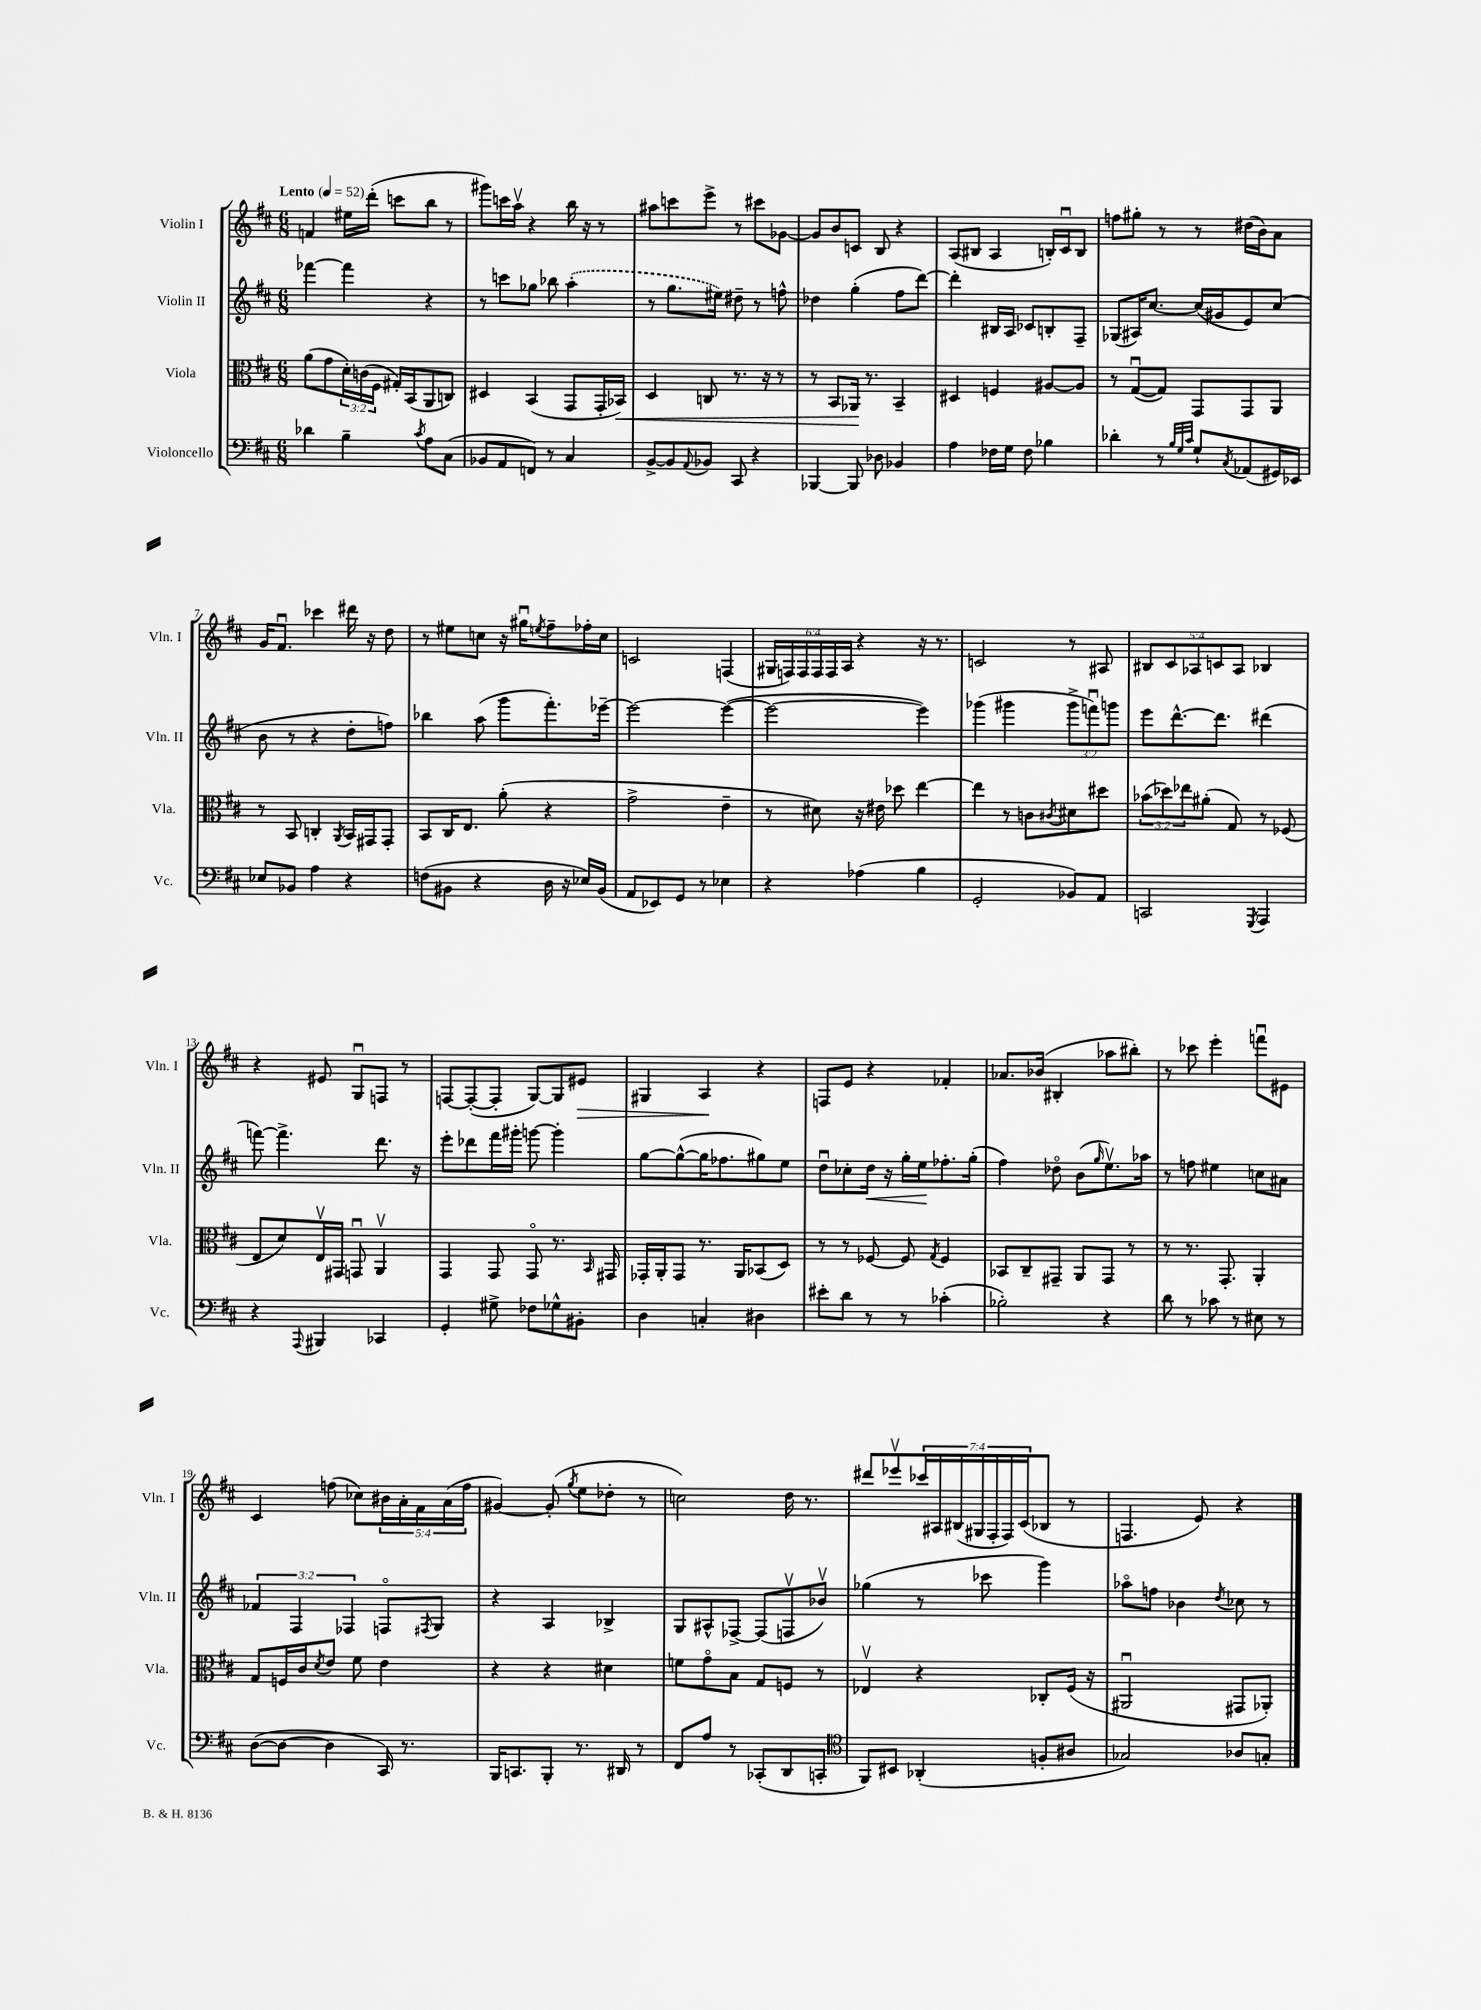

**kern	**kern	**kern	**kern
*staff4	*staff3	*staff2	*staff1
*clefF4	*clefC3	*clefG2	*clefG2
*k[f#c#]	*k[f#c#]	*k[f#c#]	*k[f#c#]
*M6/8	*M6/8	*M6/8	*M6/8
*MM52	*MM52	*MM52	*MM52
4d-\	(8a\L	[4fff-\	4f/
.	8g\	.	.
4B~\	24d'\L)	4fff-\]	16ee#\LL
.	(24c\	.	.
.	.	.	(16ddd'\JJ
.	24F#\JJ	.	.
.	16G#'/LL)	.	8ccc\L
.	(16BB/J	.	.
8qc#/	.	.	.
8A\L	8AA/	4r	8bb\J
(8C#\J	8C/J)	.	8r
=	=	=	=
8BB-/L	4D#/	8r	8ggg#\L)
8AA/	.	8ccc\L	16ccc\L
.	.	.	16aav\JJ
8FF/J)	(4BB/	8gg-\J	4r
8r	.	8bb-\	.
4C#/	8GG/L	(4aa'\	16bb\
.	.	.	16r
.	16GG'/L	.	8r
.	16BB-/JJ)	.	.
=	=	=	=
[8BB^/L	4D/	8r	8aa#\L
8BB/]	.	8.gg\L	8ccc\
8qqAA/	.	.	.
8BB-/J	8C/	.	8eee^\J
.	.	16ee#\Jk)	.
8CC#/	8.r	8dd#~\	8r
4r	.	8r	8ccc#\L
.	16r	.	.
.	8r	8ff^^\	[8g-\J
=	=	=	=
[4BBB-/	8r	4dd-\	8g-/]L
.	8BB/L	.	8b/
8BBB-/]	16AA-/Jk	(4gg'\	8c/J
.	8.r	.	.
8D-\	.	.	8B/
4BB-/	4BB~/	8ff#\L	4r
.	.	[8ddd\J)	.
=	=	=	=
4A\	4D#/	4ddd'\]	(8A/L
.	.	.	8B#/J
16F-\LL	4F/	16B#/LL	4A/
16G\JJ	.	16A/JJ	.
8F-\	.	8c-/L	.
4B-\	[8A#/L	8B'/	16B'/LL)
.	.	.	16c#u/J
.	8A#/]J	8F#~/J	8B/J
=	=	=	=
4d-'\	8r	(8G-/L	8ff\L
.	([8Gu/L	16A#/K)	8gg#'\J
.	.	[8.cc#/J	.
8r	8G/]J)	.	8r
32qqB/LLL	.	.	.
32qqG/	.	.	.
32qqc#/JJJ	.	.	.
8G`/L	8GG/L	(16cc#/]LL	8r
.	.	16g#/J	.
8qC#/	.	.	.
(8AA-/	8GG/	8e/)	(16dd#\LL
.	.	.	16b\J)
16GG#/L)	8AA/J	(8cc#/J	8a\J
16EE-/JJ	.	.	.
=	=	=	=
8E-/L	8r	8b\	16g/LK
.	.	.	8.f#u/J
8BB-/J	8BB/	8r	.
4A\	4C'/	4r	4ccc-\
.	8qAA/	.	.
4r	16BB/LL	8dd'\L	16ddd#\
.	16GG#/J	.	16r
.	8GG#'/J	8ff\J)	8dd\
=	=	=	=
(8F\L	8BB/L	4bb-\	8r
8BB#\J	16C#/K	.	8ee#\L
.	8.E/J	.	.
4r	.	(8aa\	8cc\J
.	(8a'\	8ggg\L	16r
.	.	.	16gg#u\LK
.	.	.	8qee/
16D\	4r	8.fff#'\)	8ff#~\
16r	.	.	.
16E-/LL)	.	.	16ff-'\L
(16BB#/JJ	.	[16eee-~\Jk	16cc\JJ
=	=	=	=
8AA/L	2g^\	2eee-\_	2c/
8EE-/)	.	.	.
8GG/J	.	.	.
8r	.	.	.
4E-\	4e~\	(4eee-\_	(4F/
=	=	=	=
4r	8r	2eee-\_	24G#/LL
.	.	.	24F/)
.	.	.	24F/
.	8d#\)	.	24F/
.	.	.	24F/
.	.	.	24A/JJ
(4A-\	16r	.	4r
.	16e#\	.	.
.	8dd-\	.	.
4B\	[4ee\	4eee-\])	16r
.	.	.	8.r
=	=	=	=
2GG'/	4ee\]	(4ggg-\	2c/
.	8r	4ggg#\	.
.	8c\L	.	.
.	8qc#/	.	.
8BB-/L)	8d#\	12ggg#^\L	8r
.	.	12fffu\)	.
8AA/J	8dd#\J	.	8A#/
.	.	12ggg\J	.
=	=	=	=
2CC/	(12b-\L	8eee\L	10B#/L
.	12dd-\)	.	.
.	.	.	10c#/
.	.	[8.ddd^^\	.
.	12ee-\	.	.
.	.	.	10A-/
.	(8a#'\J	.	.
.	.	.	10c/
.	.	8.ddd\]J	.
.	8G/)	.	.
.	.	.	10A-/J
8qGGG/	.	.	.
4AAA/	8r	(4ddd#\	4B-/
.	(8F-/	.	.
=	=	=	=
4r	8E/L	[8fff\)	4r
.	8d/)	4.fff^\]	.
8qqAAA/	.	.	.
4BBB#/	16Ev/L	.	8e#/
.	16GG#/JJ	.	.
.	8GGu/	.	8Gu/L
4CC-/	4AAv/	8.ddd\	8F/J
.	.	.	8r
.	.	16r	.
=	=	=	=
4GG'/	4GG/	8eee'\L	[8F/L
.	.	8ddd-\	(8F'/_
8G#^\	8GG/	16fff#\L	8F'/]J
.	.	16ggg#'\JJ	.
8F-\L	8GGo/	[8ggg\	[8G/L)
8G-^^\	8.r	4ggg'\]	8G/]
8BB#'\J	.	.	8e#/J
.	16qqBB/	.	.
.	16GG#/	.	.
=	=	=	=
4D\	16GG-'/LL	[8gg\L	4G#/
.	16AA'/J	.	.
.	8GG-/J	(8gg^^\_	.
4C'/	8.r	16gg\]K	4A/
.	.	8.ff-\	.
.	16AA/LK	.	.
4D#\	(8BB-/	8gg#\)	4r
.	8D/J)	8ee\J	.
=	=	=	=
8e#'\L	8r	8ddu\L	8F/L
8d\J	8r	8cc-'\	8e/J
8r	[8F-/	16dd\Jk	4r
.	.	16r	.
8r	8F-/]	16gg'\LL	.
.	.	16ee\J	.
.	8qG/	.	.
(4c-'\	4F-/	8.ff-'\	4f-'/
.	.	(16gg'\Jk	.
=	=	=	=
2B-'\)	8BB-/L	4ff#\)	8.a-/L
.	8C#~/	.	.
.	.	.	(16b-/Jk
.	8GG#~/J	8dd-o\	4B#'/
.	8AA/L	(8b\L	.
.	.	16qqgg/	.
4r	8GG#/J	8.eev\)	8aa-\L
.	8r	.	8bb#'\J)
.	.	16aa-\Jk	.
=	=	=	=
8d\	8r	8r	8r
8r	8.r	8ff\	8ccc-\
8c-\	.	4ee#\	4eee'\
.	8.GG'/	.	.
8r	.	.	.
8E#\	4AA'/	8cc\L	8fffu\L
8r	.	8a#\J	8e#\J
=	=	=	=
([8D\L	8G/L	6f-/	4c#/
8D\_J	16F/L	.	.
.	.	6F#/	.
.	16c#/J	.	.
.	8qd/	.	.
4D\]	8e/J	.	(8ff\
.	.	6F-/	.
.	8f#\	.	8cc-\L)
16CC#/)	4e\	8Fo/L	20b#\L
.	.	.	20a'\
8.r	.	.	.
.	.	.	20f#\
.	.	8qF#/	.
.	.	8G/J	.
.	.	.	(20a\
.	.	.	20ff\JJ
=	=	=	=
16BBB/LK	4r	4r	[4g#/)
8.CC/	.	.	.
8BBB'/J	4r	4A/	(8g#'/]
.	.	.	8qgg/
8.r	.	.	8ee\L
.	4d#\	4B-^/	8dd-'\J
16DD#/	.	.	.
8r	.	.	8r
=	=	=	=
8FF#/L	8f\L	8G/L	2cc\)
8A/J	8go\	8A#^^/	.
8r	8B\J	[8F-^/J	.
(8CC-'/L	8G/L	(8F-/]L	.
8DD/	8F/J	8Fv/	16dd\
.	.	.	8.r
8CC'/J	8r	8b-v/J)	.
=	=	=	=
*clefC4	*	*	*
8FF#/L)	4E-v/	(4gg-\	8ddd#/L
8BB#/J	.	.	8eee-v/
(4AA-'/	4r	8r	28ccc-/L
.	.	.	28A#/
.	.	.	(28B#/
.	.	.	28G#/
.	.	8ccc-\	.
.	.	.	28F#'/
.	.	.	28F#/)
.	.	.	(28c#/J
8F'/L	8C-'/L	4ggg\)	8B-/J
8A#/J	(16F#/Jk	.	8r
.	16r	.	.
=	=	=	=
2G-/)	2AA#u/	8aa-o\L	4.F/
.	.	8ff\J	.
.	.	4b-\	.
.	.	.	8e/)
.	.	8qdd/	.
8A-/L	8GG#/L	8cc-\	4r
8G'/J	8AA-'/J)	8r	.
==	==	==	==
*-	*-	*-	*-
